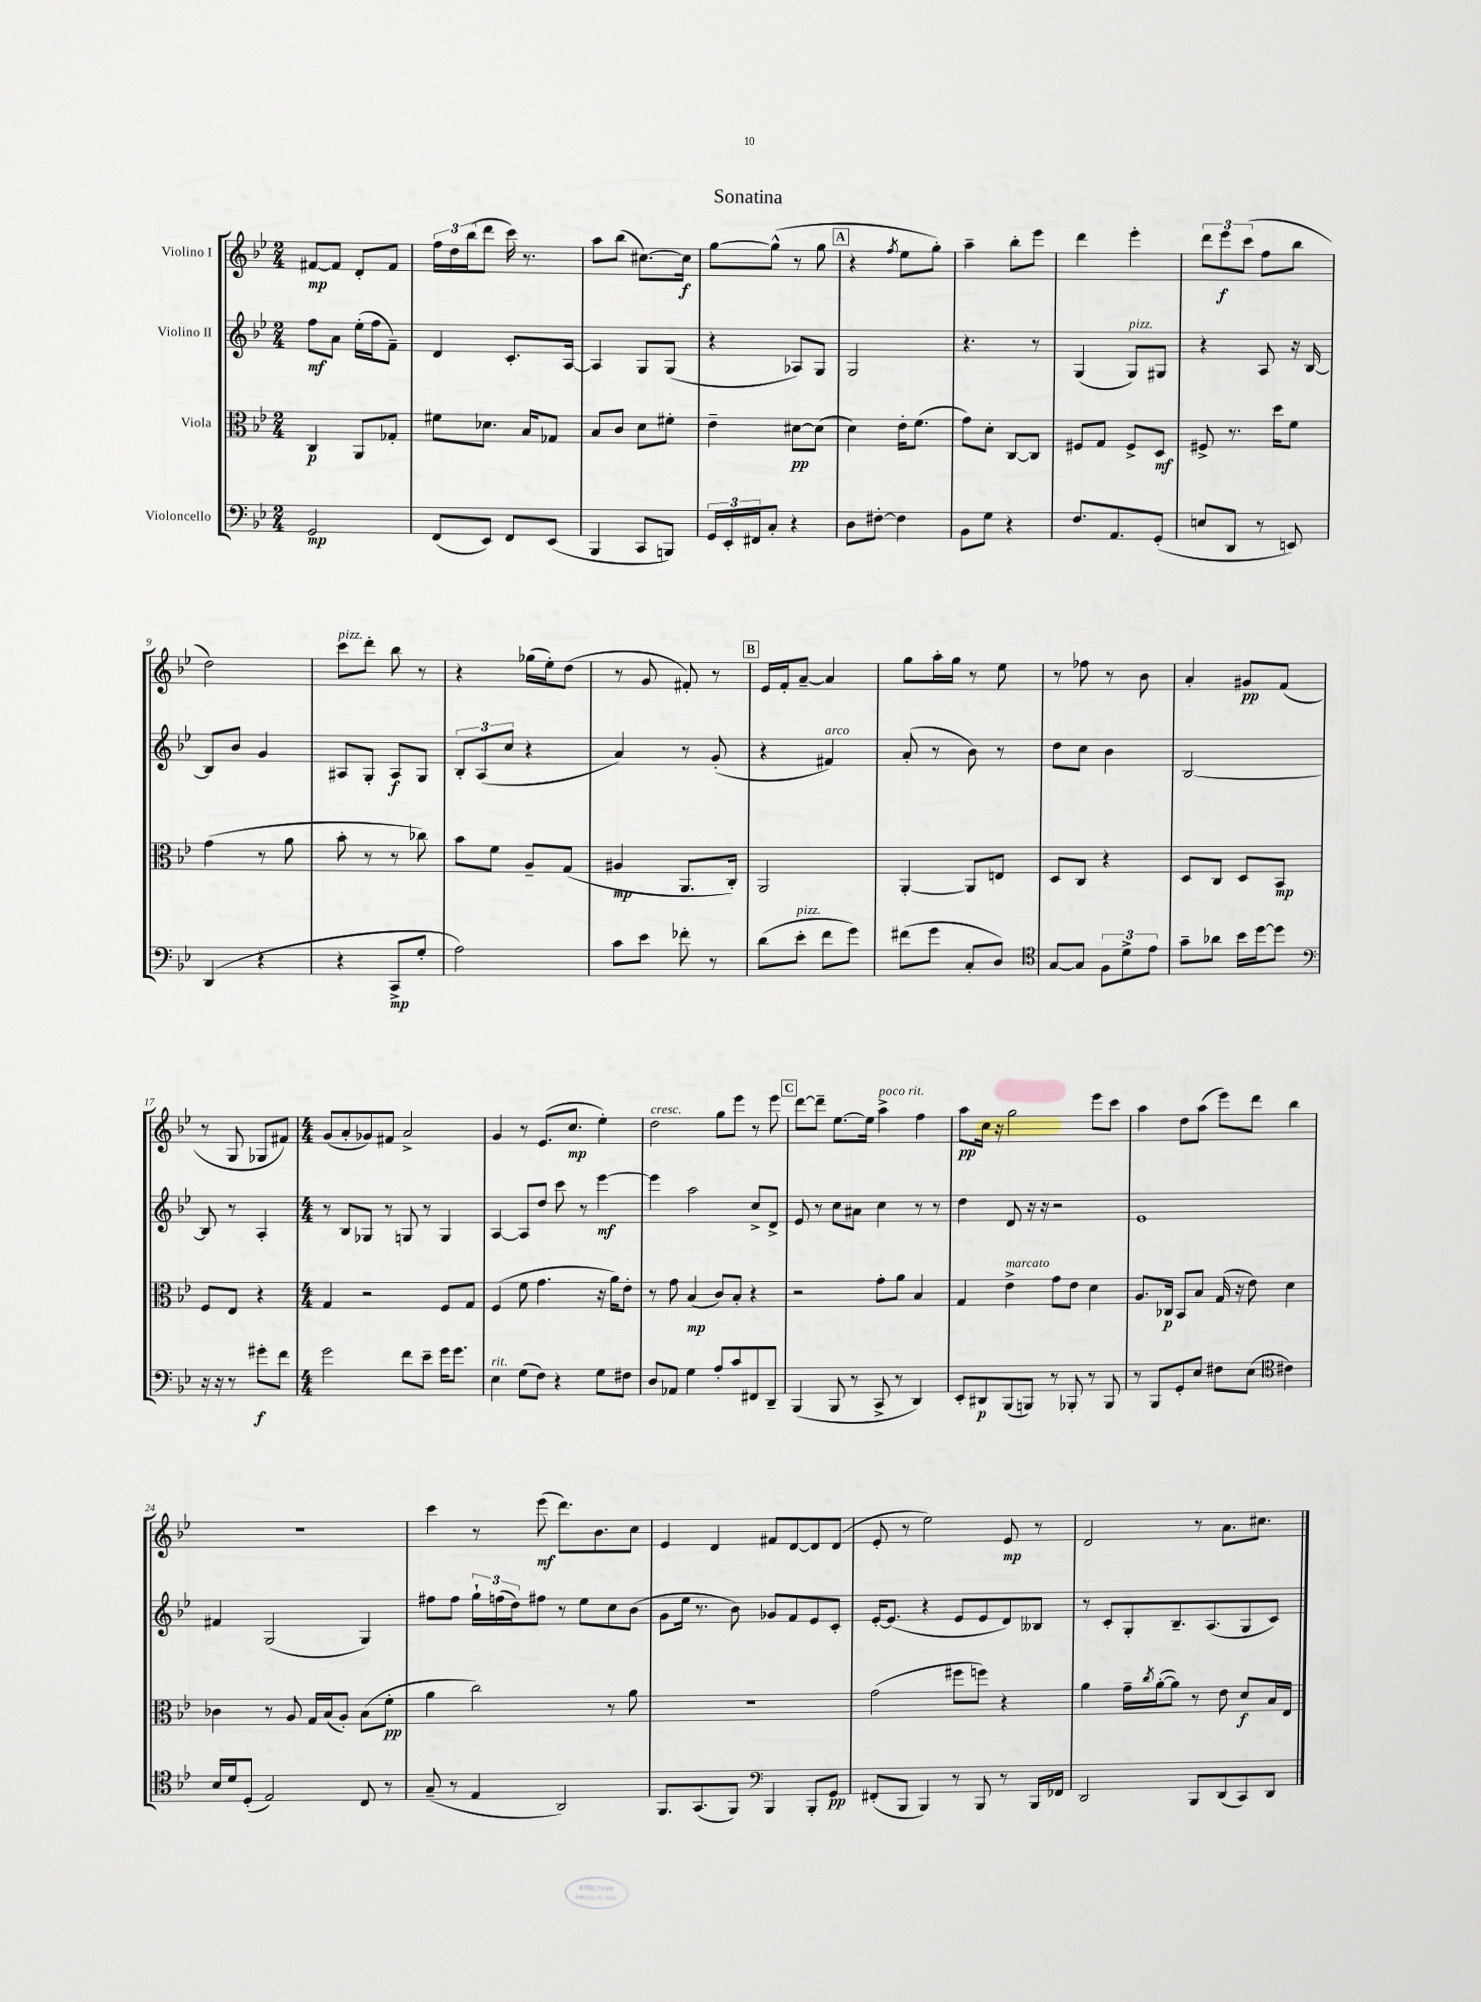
\header { title = "Sonatina" }
<<
\new StaffGroup <<
\new Staff = "s0" \with { instrumentName = "Violino I" } {
    \clef treble \key bes \major \numericTimeSignature \time 2/4
    fis'8~\mp fis'8 d'8-. fis'8 |
    \tuplet 3/2 { f''16 d''16 bes''16( } d'''8 c'''16) r8. |
    a''8 bes''8( cis''8.~) cis''16\f |
    g''8~ g''8-^( r8 g''8 |
    \mark \markup { \box "A" } r4 \acciaccatura { f''8 } ees''8 g''8-.) |
    a''4-- bes''8-. ees'''8 |
    d'''4 ees'''4-. |
    \tuplet 3/2 { d'''8 ees'''8\f c'''8( } f''8 bes''8 |
    d''2) |
    c'''8^\markup { \italic "pizz." } d'''8-. bes''8 r8 |
    r4 ges''16( ees''16-.) d''8( |
    r8 g'8 fis'8-.) r8 |
    \mark \markup { \box "B" } ees'16 f'16-. a'8~-- a'4 |
    g''8 a''16-. g''16 r8 ees''8 |
    r8 fes''8 r8 bes'8 |
    a'4-. gis'8\pp f'8( |
    r8 g8 ges8 fis'8) |
    \numericTimeSignature \time 4/4 g'8( a'8-. ges'8) fis'8 a'2-> |
    g'4 r8 ees'8.( c''8.\mp ees''4-.) |
    d''2^\markup { \italic "cresc." } g''8 ees'''8 r8 ees'''8 |
    \mark \markup { \box "C" } d'''8~ d'''8-- ees''8.~ ees''16 a''4->^\markup { \italic "poco rit." } f''4 |
    a''8\pp c''16 r16 g''2 ees'''8 c'''8 |
    a''4 d''8 a''8( ees'''8) d'''8 bes''4 |
    R1 |
    c'''4 r8 ees'''8\mf( d'''8.) bes'8. c''8 |
    ees'4 d'4 fis'8 d'8~ d'8 d'8( |
    ees'8-. r8 ees''2) ees'8\mp r8 |
    d'2 r8 a'8. cis''8. \bar "|." |
}
\new Staff = "s1" \with { instrumentName = "Violino II" } {
    \clef treble \key bes \major \numericTimeSignature \time 2/4
    f''8\mf a'8 ees''16-.( f''16 f'8--) |
    d'4 c'8.-. a16~ |
    a4 g8 g8( |
    r4 aes8) g8 |
    \mark \markup { \box "A" } g2 |
    r4. r8 |
    g4( g8^\markup { \italic "pizz." }) gis8 |
    r4 a8 r16 bes16~ |
    bes8 bes'8 g'4 |
    ais8 g8-. ais8\f g8 |
    \tuplet 3/2 { bes8-. a8( c''8 } r4 |
    a'4) r8 g'8-.( |
    \mark \markup { \box "B" } r4 fis'4^\markup { \italic "arco" }) |
    a'8-.( r8 bes'8) r8 |
    d''8 c''8 bes'4 |
    bes2~ |
    bes8 r8 a4-. |
    \numericTimeSignature \time 4/4 r8 bes8 ges8 r8 g8 r8 g4 |
    a4~ a8 d''8 c'''8 r8 ees'''4~\mf |
    ees'''4 a''2 c''8-> d'8-> |
    \mark \markup { \box "C" } ees'8 r8 c''8 ais'8 c''4 r8 r8 |
    d''4 d'8 r16 r16 r2 |
    ees'1 |
    fis'4 g2( g4) |
    fis''8 fis''8 \tuplet 3/2 { g''16-! f''16( d''16) } fis''8 r8 ees''8 c''8 bes'8( |
    g'8 ees''16 r8. bes'8) ges'8 f'8 ees'8 c'8-. |
    ees'16~-. ees'8.( r4 ees'8 ees'8 d'8) beses8 |
    r8 c'8-. g8-. bes8.-- a8.( g8 c'8) \bar "|." |
}
\new Staff = "s2" \with { instrumentName = "Viola" } {
    \clef alto \key bes \major \numericTimeSignature \time 2/4
    c4\p a,8 ges8-. |
    fis'8 des'8. bes16 ges8 |
    bes8 c'8 d'8 fis'8-. |
    ees'4-- dis'8~\pp dis'8( |
    \mark \markup { \box "A" } d'4) ees'16-. f'8.( |
    g'8) d'8-. c8~ c8 |
    fis8 g8 fis8-> d8\mf |
    fis8-> r8. d''16 f'8 |
    g'4( r8 a'8 |
    bes'8-. r8 r8 ces''8) |
    bes'8 f'8 a8-- g8( |
    ais4\mp a,8. c16-.) |
    \mark \markup { \box "B" } a,2 |
    a,4~-. a,8 e8 |
    d8 c8 r4 |
    d8 c8 d8 bes,8\mp |
    f8 ees8 r4 |
    \numericTimeSignature \time 4/4 g4 r2 f8 g8 |
    f4( f'8 g'4. r16 a'16) ees'8-. |
    r8 g'8 bes4\mp( c'8) bes8-. r4 |
    \mark \markup { \box "C" } r2 g'8-. a'8 bes4 |
    g4 ees'4->^\markup { \italic "marcato" } g'8 ees'8 d'4 |
    a8. ces16\p bes,8 bes8 g16( r16 ees'8) d'4 |
    ces'4 r8 a8 g16 bes16( a8-.) bes8( f'8-.\pp |
    a'4 c''2) r8 a'8 |
    r1 |
    g'2( fis''8 f''8) r4 |
    a'4 g'16-- \acciaccatura { c''8 } a'16~-.( a'8) r8 ees'8 d'8\f bes16 ees16 \bar "|." |
}
\new Staff = "s3" \with { instrumentName = "Violoncello" } {
    \clef bass \key bes \major \numericTimeSignature \time 2/4
    g,2\mp |
    f,8( ees,8) f,8 ees,8( |
    bes,,4 c,8 b,,8) |
    \tuplet 3/2 { g,16 ees,16-. fis,16 } c8-. r4 |
    \mark \markup { \box "A" } d8 fis8~-. fis4 |
    bes,8 g8 r4 |
    f8. a,8. g,8-.( |
    e8 d,8 r8 e,8) |
    d,4( r4 |
    r4 c,8->\mp g8-. |
    a2) |
    c'8 ees'8 fes'8-. r8 |
    \mark \markup { \box "B" } d'8( ees'8-.^\markup { \italic "pizz." } f'8 g'8) |
    fis'8( g'8 c8-. d8) |
    \clef tenor g8~ g8 \tuplet 3/2 { f8 d'8-> ees'8 } |
    g'8-- aes'8 bes'16 d''16~ d''8 |
    \clef bass r16 r16 r8 gis'8-.\f f'8 |
    \numericTimeSignature \time 4/4 g'2 f'8 ees'8-- g'16 g'8. |
    ees4^\markup { \italic "rit." } g8( f8) r4 g8 fis8 |
    d8 aes,8 g4 a8-. c'8 fis,8 d,8-- |
    \mark \markup { \box "C" } bes,,4( bes,,8 r8 c,8-> r8 d,4) |
    ees,8-. dis,8\p bes,,8( b,,8) r8 bes,,8-. r8 bes,,8 |
    r8 bes,,8 g,8-. ees8 fis8 ees8( \clef tenor cis'4) |
    bes16 d'16 d8-.( ees2) c8 r8 |
    g8--( r8 ees4 a,2) |
    f,8. g,8.( f,8) \clef bass bes,,4 bes,,8-. g,8\pp |
    fis,8-.( bes,,8 bes,,4) r8 bes,,8 r8 bes,,16 fes,16 |
    d,2 bes,,8 d,8( c,8) d,8 \bar "|." |
}
>>
>>
